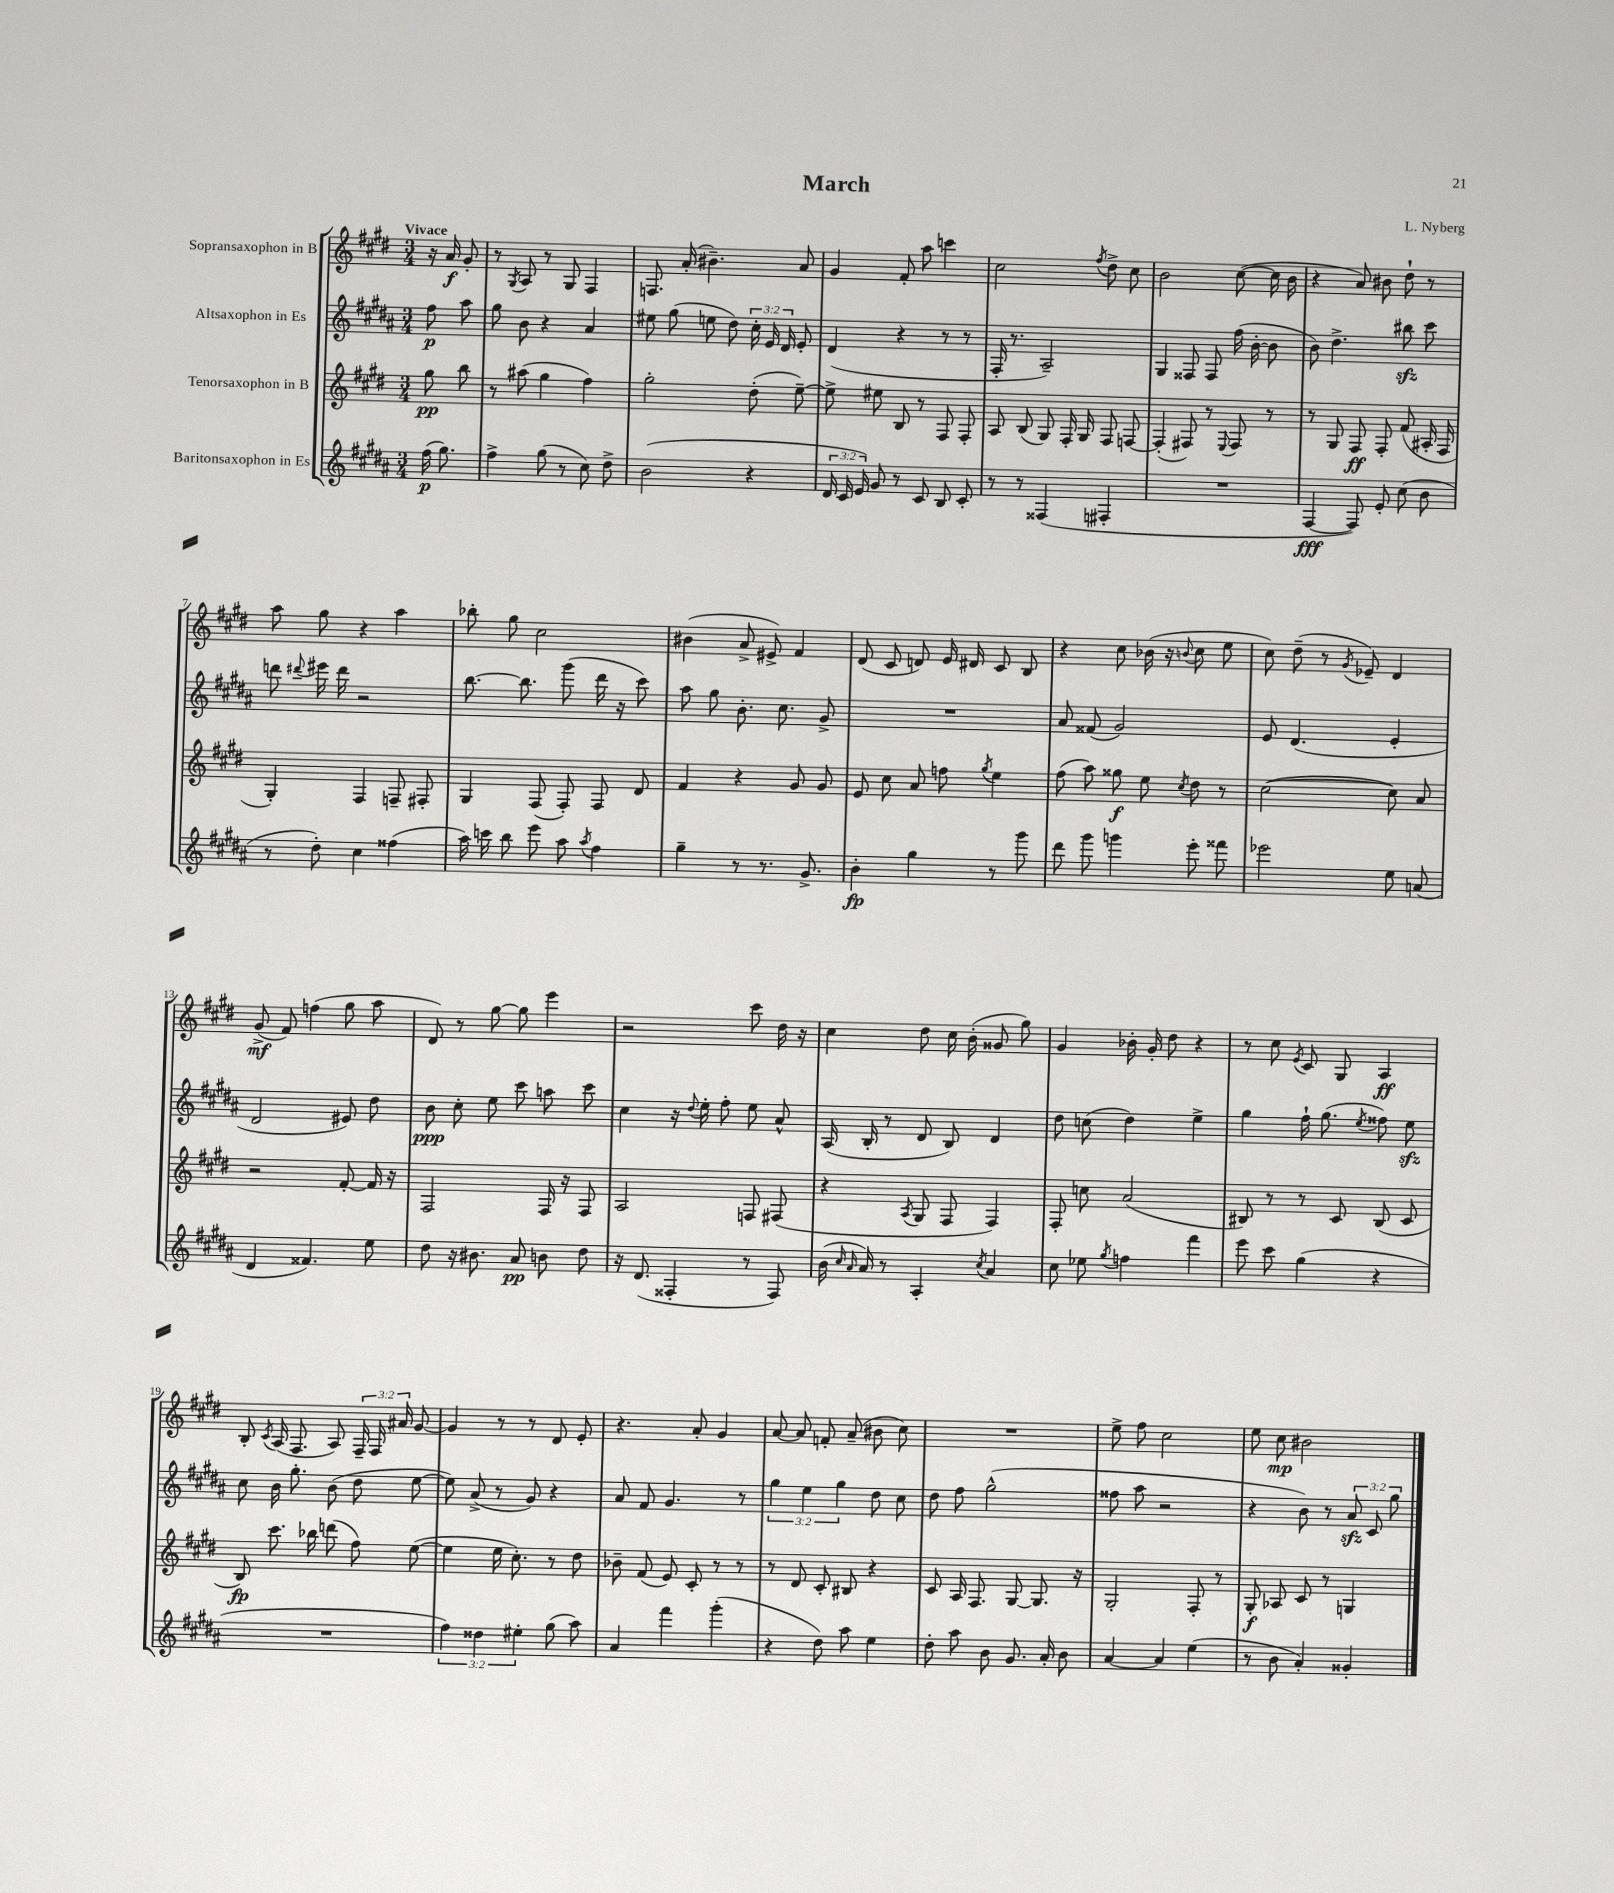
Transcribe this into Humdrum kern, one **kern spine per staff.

**kern	**dynam	**kern	**dynam	**kern	**dynam	**kern	**dynam
*part4	*part4	*part3	*part3	*part2	*part2	*part1	*part1
*staff4	*staff4	*staff3	*staff3	*staff2	*staff2	*staff1	*staff1
*I"Baritonsaxophon in Es	*	*I"Tenorsaxophon in B	*	*I"Altsaxophon in Es	*	*I"Sopransaxophon in B	*
*clefG2	*	*clefG2	*	*clefG2	*	*clefG2	*
*k[f#c#g#d#a#]	*	*k[f#c#g#d#]	*	*k[f#c#g#d#a#]	*	*k[f#c#g#d#]	*
*M3/4	*	*M3/4	*	*M3/4	*	*M3/4	*
=	=	=	=	=	=	=	=
!	!	!	!	!	!	!LO:TX:a:B:t=Vivace	!
(16ff#\	p	8gg#\	pp	8ff#\	p	16r	.
8.gg#\)	.	.	.	.	.	16a/	f
.	.	8bb\	.	8aa#\	.	8g#'/	.
=1	=1	=1	=1	=1	=1	=1	=1
4ff#^\	.	8r	.	8gg#\	.	8r	.
.	.	.	.	.	.	8qG#/	.
.	.	(8aa#X\	.	8b\	.	8A/	.
(8gg#\	.	4gg#\	.	4r	.	8r	.
8r	.	.	.	.	.	8G#/	.
8cc#\)	.	4ff#\)	.	4a#/	.	4F#/	.
8dd#^\	.	.	.	.	.	.	.
=2	=2	=2	=2	=2	=2	=2	=2
(2b\	.	2gg#'\	.	8ee#X\	.	8.Fn/	.
.	.	.	.	(8gg#\	.	.	.
.	.	.	.	.	.	(16a'/	.
.	.	.	.	8een\	.	4.b#X~\)	.
.	.	.	.	8dd#\)	.	.	.
4r	.	(8dd#'\	.	24cc#'\	.	.	.
.	.	.	.	24e/	.	.	.
.	.	.	.	24d#/	.	.	.
.	.	[8ee~\)	.	8e'/	.	8a/	.
=3	=3	=3	=3	=3	=3	=3	=3
24d#/	.	8ee^\]	.	(4d#/	.	4g#/	.
24c#/	.	.	.	.	.	.	.
24e/)	.	.	.	.	.	.	.
8g#/	.	8ee#X\	.	.	.	.	.
8r	.	8B/	.	4r	.	8f#'/	.
8c#/	.	8r	.	.	.	8aa\	.
8B/	.	8F#/	.	8r	.	4cccn\	.
8c#'/	.	8F#'/	.	8r	.	.	.
=4	=4	=4	=4	=4	=4	=4	=4
8r	.	8A/	.	16F#'/	.	2cc#\	.
.	.	.	.	8.r	.	.	.
8r	.	(8B/	.	.	.	.	.
(4F##X/	.	8G#/)	.	2A#~/)	.	.	.
.	.	16F#'/	.	.	.	.	.
.	.	16G#/	.	.	.	.	.
.	.	.	.	.	.	8qff#/	.
4F#X'/	.	8F#/	.	.	.	8dd#^\	.
.	.	[8Fn/	.	.	.	8cc#\	.
=5	=5	=5	=5	=5	=5	=5	=5
2.r	.	(4F'/]	.	4G#/	.	2b\	.
.	.	8F#X/)	.	8F##X/	.	.	.
.	.	8r	.	8F##/	.	.	.
.	.	8qqE/	.	.	.	.	.
.	.	8F#/	.	(16ff#\	.	([8cc#\	.
.	.	.	.	[16b'\	.	.	.
.	.	8r	.	8b\]	.	16cc#\]	.
.	.	.	.	.	.	16b\	.
=6	=6	=6	=6	=6	=6	=6	=6
[4F#/	fff	8r	.	8b\)	.	4r	.
.	.	8G#/	.	4.dd#^\	.	.	.
8F#/])	.	8F#/	ff	.	.	8a/)	.
8e'/	.	8F#'/	.	.	.	8b#X\	.
(8cc#\	.	(8f#/	.	8bb#Xzz\	.	8dd#`\	.
8b\	.	16A#X'/	.	8ccc#\	.	8r	.
.	.	16F#/	.	.	.	.	.
!!LO:LB:g=z
=7	=7	=7	=7	=7	=7	=7	=7
8r	.	4G#'/)	.	8dddn\	.	8aa\	.
.	.	.	.	8qqddd#X/	.	.	.
8dd#'\)	.	.	.	16eee#X\	.	8gg#\	.
.	.	.	.	16ddd#\	.	.	.
4cc#\	.	4F#/	.	2r	.	4r	.
(4ff##X\	.	8Fn~/	.	.	.	4aa\	.
.	.	8F#X'/	.	.	.	.	.
=8	=8	=8	=8	=8	=8	=8	=8
16aa#\)	.	4G#/	.	[8.bb\	.	8bb-X'\	.
16cccn\	.	.	.	.	.	.	.
8bb\	.	.	.	.	.	8gg#\	.
.	.	.	.	8.bb\]	.	.	.
8eee\	.	(8F#/	.	.	.	2cc#\	.
8aa#\	.	8F#'/)	.	(8ggg#\	.	.	.
8qaa#/	.	.	.	.	.	.	.
4ff#\	.	8F#/	.	16ddd#\	.	.	.
.	.	.	.	16r	.	.	.
.	.	8d#/	.	8ccc#\)	.	.	.
=9	=9	=9	=9	=9	=9	=9	=9
4gg#~\	.	4f#/	.	8aa#\	.	(4b#X\	.
.	.	.	.	8gg#\	.	.	.
8r	.	4r	.	8.b'\	.	8a^/	.
8.r	.	.	.	.	.	8e#X^/)	.
.	.	.	.	8.cc#\	.	.	.
.	.	8g#/	.	.	.	4f#/	.
8.g#^/	.	.	.	.	.	.	.
.	.	8g#/	.	8g#^/	.	.	.
=10	=10	=10	=10	=10	=10	=10	=10
4b'\	fp	8e/	.	2.r	.	(8d#/	.
.	.	8cc#\	.	.	.	8c#/	.
4gg#\	.	8a/	.	.	.	8dn/)	.
.	.	8ffn\	.	.	.	16e/	.
.	.	.	.	.	.	16d#X/	.
.	.	8qgg#/	.	.	.	.	.
8r	.	4ee\	.	.	.	8c#/	.
8ggg#\	.	.	.	.	.	8B/	.
=11	=11	=11	=11	=11	=11	=11	=11
8ddd#\	.	(8ff#\	.	8a#/	.	4r	.
8ggg#\	.	8aa\)	.	(8f##X/	.	.	.
4gggn\	.	8gg##X\	f	2g#/)	.	8cc#\	.
.	.	8ee\	.	.	.	(16b-X\	.
.	.	.	.	.	.	16r	.
.	.	8qcc#/	.	.	.	8qqbn/	.
8eee'\	.	8dd#\	.	.	.	8cc#\	.
8fff##X\	.	8r	.	.	.	8ee\	.
=12	=12	=12	=12	=12	=12	=12	=12
2eee-X\	.	([2cc#\	.	8e/	.	8cc#\)	.
.	.	.	.	(4.d#/	.	(8dd#~\	.
.	.	.	.	.	.	8r	.
.	.	.	.	.	.	8qg#/	.
.	.	.	.	.	.	8e-X~/)	.
8ee\	.	8cc#\])	.	4e'/	.	4d#/	.
(8an/	.	8a/	.	.	.	.	.
!!LO:LB:g=z
=13	=13	=13	=13	=13	=13	=13	=13
4d#/	.	2r	.	2d#/	.	(8g#^/	mf
.	.	.	.	.	.	8f#/)	.
4.f##X/)	.	.	.	.	.	(4ffn\	.
.	.	[8f#'/	.	8e#X/)	.	8gg#\	.
8ee\	.	16f#/]	.	8dd#\	.	8aa\	.
.	.	16r	.	.	.	.	.
=14	=14	=14	=14	=14	=14	=14	=14
8dd#\	.	2F#/	.	8b\	ppp	8d#/)	.
16r	.	.	.	8cc#'\	.	8r	.
8.b#X\	.	.	.	.	.	.	.
.	.	.	.	8ee\	.	[8gg#\	.
8a#/	pp	.	.	8ccc#\	.	8gg#\]	.
8bn\	.	16F#/	.	8aan\	.	4eee\	.
.	.	16r	.	.	.	.	.
8dd#\	.	8F#/	.	8ccc#\	.	.	.
=15	=15	=15	=15	=15	=15	=15	=15
16r	.	2A/	.	4cc#\	.	2r	.
(8.d#/	.	.	.	.	.	.	.
4F##X'/	.	.	.	16r	.	.	.
.	.	.	.	8qqdd#/	.	.	.
.	.	.	.	16ee'\	.	.	.
.	.	.	.	8ff#'\	.	.	.
8r	.	8Fn/	.	8ee\	.	8ccc#\	.
8F##/)	.	(8F#X/	.	8a#^^/	.	16dd#\	.
.	.	.	.	.	.	16r	.
=16	=16	=16	=16	=16	=16	=16	=16
(16b\	.	4r	.	(16A#/	.	4cc#\	.
16qqcc#/	.	.	.	.	.	.	.
16qqa#/	.	.	.	.	.	.	.
16a#/)	.	.	.	16B'/	.	.	.
8r	.	.	.	8r	.	.	.
.	.	8qA/	.	.	.	.	.
4A#'/	.	8G#/	.	8d#/	.	8dd#\	.
.	.	8F#/	.	8B/)	.	16cc#\	.
.	.	.	.	.	.	(16b'\	.
8qcc#/	.	.	.	.	.	.	.
4a#/	.	4F#/)	.	4d#/	.	8g##X/	.
.	.	.	.	.	.	8gg#\)	.
=17	=17	=17	=17	=17	=17	=17	=17
8cc#\	.	8F#'/	.	8dd#\	.	4g#/	.
8ee-X\	.	8ccn\	.	(8ccn\	.	.	.
8qgg#/	.	.	.	.	.	.	.
4ffn\	.	(2a/	.	4dd#\)	.	16b-X'\	.
.	.	.	.	.	.	16g#'/	.
.	.	.	.	.	.	8dd#\	.
4fff#\	.	.	.	4ee^\	.	4r	.
=18	=18	=18	=18	=18	=18	=18	=18
8eee\	.	8B#X/)	.	4gg#\	.	8r	.
8ccc#\	.	8r	.	.	.	8cc#\	.
.	.	.	.	.	.	8qe/	.
(4gg#\	.	8r	.	16ff#`\	.	8c#/	.
.	.	.	.	(8.gg#\	.	.	.
.	.	8c#/	.	.	.	8G#/	.
.	.	.	.	8qee/	.	.	.
4r	.	(8B#/	.	8ff##X\)	.	4A/	ff
.	.	8c#/	.	8eezz\	.	.	.
!!LO:LB:g=z
=19	=19	=19	=19	=19	=19	=19	=19
2.r	.	8B/)	fp	8cc#\	.	8B'/	.
.	.	.	.	.	.	8qc#/	.
.	.	8.ccc#\	.	16b\	.	(16A/	.
.	.	.	.	8.gg#'\	.	8.F#/	.
.	.	16bb-X\	.	.	.	.	.
.	.	(8dddn\	.	(8b\	.	8A/)	.
.	.	8ff#\)	.	8dd#\	.	24F#~/	.
.	.	.	.	.	.	24F#/	.
.	.	.	.	.	.	24a#X/	.
.	.	([8ee\	.	[8ee\	.	[8g#/	.
=20	=20	=20	=20	=20	=20	=20	=20
6ff#\)	.	4ee\]	.	8ee\])	.	4g#/]	.
.	.	.	.	(8a#^/	.	.	.
6dd##X\	.	.	.	.	.	.	.
.	.	16ee\	.	8r	.	8r	.
.	.	8.cc#'\)	.	.	.	.	.
6ee#X'\	.	.	.	.	.	.	.
.	.	.	.	8g#/)	.	8r	.
(8gg#\	.	8r	.	4r	.	8d#/	.
8aa#\)	.	8dd#\	.	.	.	8e'/	.
=21	=21	=21	=21	=21	=21	=21	=21
4a#/	.	8b-X~\	.	8a#/	.	4.r	.
.	.	(8f#/	.	8f#/	.	.	.
4fff#\	.	8e/)	.	4.g#/	.	.	.
.	.	8c#'/	.	.	.	8a'/	.
(4ggg#'\	.	8r	.	.	.	4g#/	.
.	.	8r	.	8r	.	.	.
=22	=22	=22	=22	=22	=22	=22	=22
4r	.	8r	.	6gg#\	.	[8a/	.
.	.	8d#/	.	.	.	8a/]	.
.	.	.	.	6ee\	.	.	.
8dd#\)	.	8c#'/	.	.	.	8fn'/	.
.	.	.	.	6gg#\	.	.	.
8aa#\	.	8B#X/	.	.	.	(8a~/	.
4ee\	.	4r	.	8dd#\	.	8b#X\	.
.	.	.	.	8cc#\	.	8cc#\)	.
=23	=23	=23	=23	=23	=23	=23	=23
8dd#'\	.	8c#/	.	8dd#\	.	2.r	.
8aa#\	.	16A/	.	8ff#\	.	.	.
.	.	8.F#/	.	.	.	.	.
8b\	.	.	.	(2gg#^^\	.	.	.
8.g#/	.	[8G#/	.	.	.	.	.
.	.	8.G#/]	.	.	.	.	.
16a#'/	.	.	.	.	.	.	.
8b\	.	.	.	.	.	.	.
.	.	16r	.	.	.	.	.
=24	=24	=24	=24	=24	=24	=24	=24
[4a#/	.	2G#'/	.	8ff##X\	.	8ee^\	.
.	.	.	.	8aa#\	.	8ff#\	.
4a#/]	.	.	.	2r	.	2cc#\	.
(4ee\	.	8F#'/	.	.	.	.	.
.	.	8r	.	.	.	.	.
=25	=25	=25	=25	=25	=25	=25	=25
8r	.	8G#'/	f	4r	.	8ee\	.
8b\	.	8A-X/	.	.	.	8cc#\	mp
4a#'/)	.	8c#/	.	8b\)	.	2b#X\	.
.	.	8r	.	8r	.	.	.
4g##X'/	.	4Gn/	.	12a#zz/	.	.	.
.	.	.	.	12c#/	.	.	.
.	.	.	.	12gg#\	.	.	.
==	==	==	==	==	==	==	==
*-	*-	*-	*-	*-	*-	*-	*-
